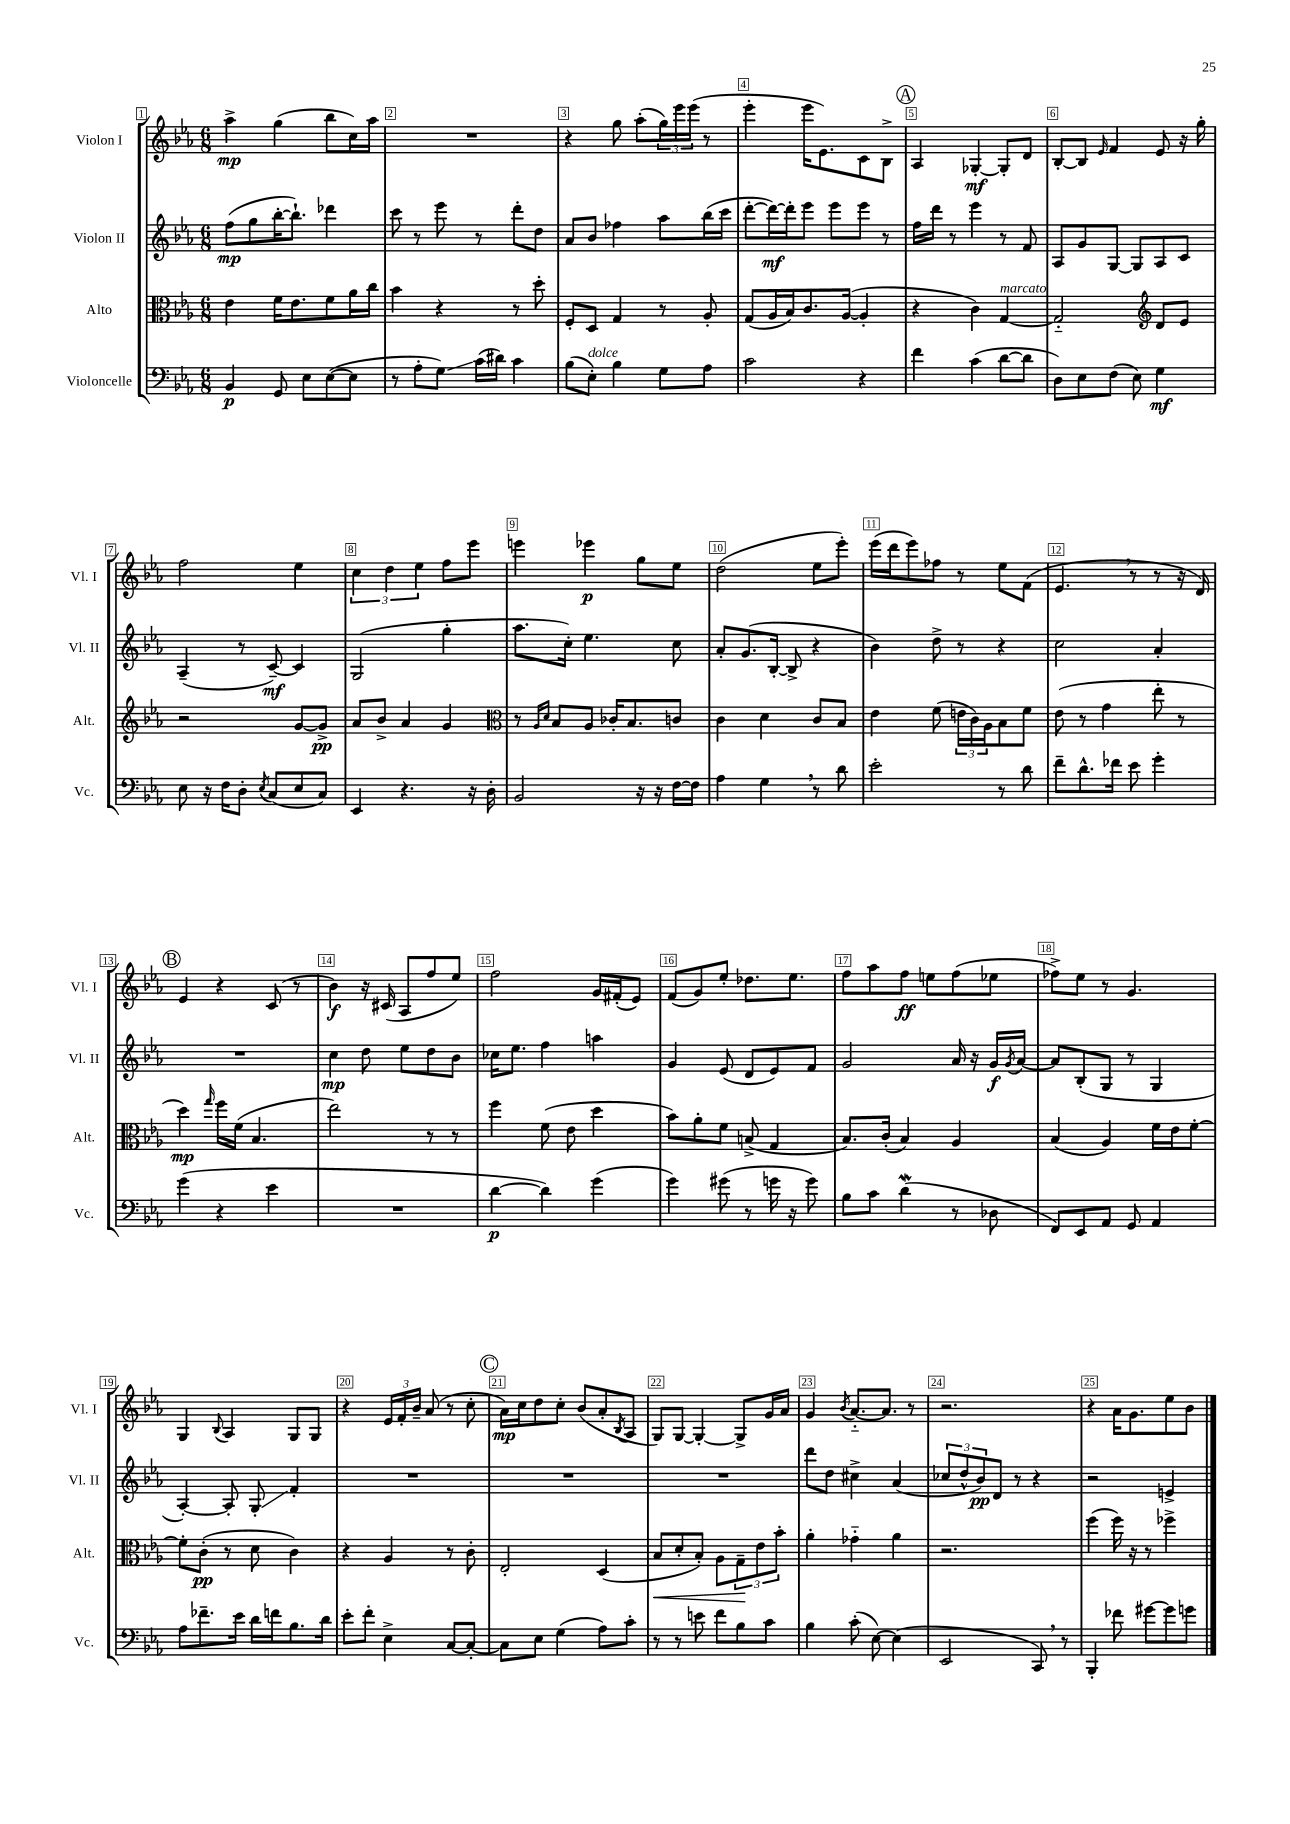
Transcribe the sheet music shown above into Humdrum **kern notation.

**kern	**kern	**kern	**kern
*staff4	*staff3	*staff2	*staff1
*clefF4	*clefC3	*clefG2	*clefG2
*k[b-e-a-]	*k[b-e-a-]	*k[b-e-a-]	*k[b-e-a-]
*M6/8	*M6/8	*M6/8	*M6/8
4BB-/	4e-\	(8ff\L	4aa-^\
.	.	8gg\	.
8GG/	16f\LK	[16bb-'\K	(4gg\
.	8.e-\	8.bb-`\]J)	.
8E-\L	.	.	.
([8E-\	8f\	4ddd-\	8bb-\L
8E-\]J	16a-\L	.	16cc\L)
.	16cc\JJ	.	16aa-\JJ
=	=	=	=
8r	4b-\	8ccc\	2.r
8A-'\L	.	8r	.
8G\J)	4r	8eee-\	.
(16c\LL	.	8r	.
16d#\JJ)	.	.	.
4c\	8r	8ddd'\L	.
.	8dd'\	8dd\J	.
=	=	=	=
(8B-\L	8F'/L	8a-/L	4r
8E-'\J)	8D/J	8b-/J	.
4B-\	4G/	4ff-\	8gg\
.	.	.	(8aa-'\L
8G\L	8r	8aa-\L	24gg\L)
.	.	.	24eee-\
.	.	.	(24eee-\JJ
8A-\J	8A-'/	(16bb-\L	8r
.	.	16ccc\JJ	.
=	=	=	=
2c\	(8G/L	[8ddd'\L	4eee-'\
.	16A-/L	16ddd\_L)	.
.	16B-/J)	16ddd'\]J	.
.	8.c/	8eee-\J	16eee-\LK
.	.	.	8.e-\)
.	.	8eee-\L	.
.	([16A-/Jk	.	.
4r	4A-'/]	8eee-\J	8c\
.	.	8r	8B-^\J
=	=	=	=
4f\	4r	16ff\LL	4A-/
.	.	16ddd\JJ	.
.	.	8r	.
(4c\	4c\)	4eee-\	[4G-'/
[8d\L	[4G/	8r	8G-'/]L
8d\]J	.	8f/	8d/J
=	=	=	=
8D\L)	2G'~/]	8A-/L	[8B-'/L
8E-\	.	8g/	8B-/]J
.	.	.	16qqe-/
(8F\J	.	[8G/J	4f/
8E-\)	.	8G/]L	.
*	*clefG2	*	*
4G\	8d/L	8A-/	8e-/
.	8e-/J	8c/J	16r
.	.	.	16gg'\
=	=	=	=
8E-\	2r	(4A-~/	2ff\
16r	.	.	.
16F\LK	.	.	.
8D'\J	.	8r	.
8qE-/	.	.	.
(8C/L	.	[8c~/)	.
8E-/	[8g/L	4c/]	4ee-\
8C/J)	8g^/]J	.	.
=	=	=	=
4EE-/	8a-/L	(2G/	6cc\
.	8b-^/J	.	.
.	.	.	6dd\
4.r	4a-/	.	.
.	.	.	6ee-\
.	4g/	4gg'\	8ff\L
16r	.	.	8eee-\J
16D'\	.	.	.
=	=	=	=
*	*clefC3	*	*
2BB-/	8r	8.aa-\L	4eee\
.	16qqA-/LL	.	.
.	16qqd/JJ	.	.
.	8B-/L	.	.
.	.	16cc'\Jk)	.
.	8A-/J	4.ee-\	4eee-\
.	16c-'/LK	.	.
.	8.B-/	.	.
16r	.	.	8gg\L
16r	.	.	.
[16F\LL	8c/J	8cc\	8ee-\J
16F\]JJ	.	.	.
=	=	=	=
4A-\	4c\	8a-'/L	(2dd\
.	.	(8.g/	.
4G\	4d\	.	.
.	.	[16B-'/Jk	.
.	.	8B-^/]	.
8r	8c/L	4r	8ee-\L
8d\	8B-/J	.	8eee-'\J)
=	=	=	=
2e-'\	4e-\	4b-\)	(16eee-\LL
.	.	.	16ddd\J
.	.	.	8eee-\)
.	(8f\	8dd^\	8ff-\J
.	24e\LL	8r	8r
.	24c\)	.	.
.	24A-\J	.	.
8r	8B-\	4r	8ee-\L
8d\	8f\J	.	(8f\J
=	=	=	=
8f~\L	(8e-\	2cc\	4.e-/
8.d^^\	8r	.	.
.	4g\	.	.
16f-\Jk	.	.	.
8e-\	.	.	8r
4g'\	8ee-'\	4a-'/	8r
.	8r	.	16r
.	.	.	16d/)
=	=	=	=
(4g\	4dd\)	2.r	4e-/
.	16qqgg/	.	.
4r	16ff\LL	.	4r
.	(16f\JJ	.	.
.	4.B-/	.	.
4e-\	.	.	(8c/
.	.	.	8r
=	=	=	=
2.r	2ee-\)	4cc\	4b-\)
.	.	8dd\	16r
.	.	.	(16c#/
.	.	8ee-\L	8A-/L
.	8r	8dd\	8ff/
.	8r	8b-\J	8ee-/J)
=	=	=	=
[4d\	4ff\	16cc-\LK	2ff\
.	.	8.ee-\J	.
4d\])	(8f\	4ff\	.
.	8e-\	.	.
(4g\	4dd\	4aa\	16g/LL
.	.	.	(16f#'/J
.	.	.	8e-/J)
=	=	=	=
4g\)	8b-\L)	4g/	(8f/L
.	8a-'\	.	8g/)
(8g#\	8f\J	(8e-/	8ee-'/J
8r	(8B^/	8d/L	8.dd-\L
16g\	4G/	8e-/)	.
16r	.	.	8.ee-\J
8g\)	.	8f/J	.
=	=	=	=
8B-\L	8.B-/L)	2g/	8ff\L
8c\J	.	.	8aa-\
.	(16c'/Jk	.	.
(4d\	4B-/)	.	8ff\J
.	.	.	8ee\L
8r	4A-/	16a-/	(8ff\
.	.	16r	.
8D-\	.	16g/LL	8ee-\J
.	.	8qg/	.
.	.	[16a-/JJ	.
=	=	=	=
8FF/L)	(4B-/	8a-/]L	8ff-^\L)
8EE-/	.	(8B-'/	8ee-\J
8AA-/J	4A-/)	8G/J	8r
8GG/	.	8r	4.g/
4AA-/	16f\LL	4G/	.
.	16e-\J	.	.
.	[8f'\J	.	.
=	=	=	=
8A-\L	8f'\]L	[4A-'/)	4G/
8.f-~\	(8c'\J	.	.
.	.	.	8qqB-/
.	8r	8A-'/]	4A-/
16e-\Jk	.	.	.
16d\LL	8d\	8G'/	.
16f\J	.	.	.
8.B-\	4c\)	4f'/	8G/L
.	.	.	8G/J
16d\Jk	.	.	.
=	=	=	=
8e-'\L	4r	2.r	4r
8f'\J	.	.	.
4E-^\	4A-/	.	24e-/LL
.	.	.	24f'/
.	.	.	24b-~/JJ
.	.	.	(8a-/
[8C/L	8r	.	8r
8C'/_J	8c'\	.	8cc'\
=	=	=	=
8C\]L	2E-'/	2.r	16a-\LL)
.	.	.	16cc\J
8E-\J	.	.	8dd\
(4G\	.	.	8cc'\J
.	.	.	(8b-/L
8A-\L)	(4D/	.	8a-'/
.	.	.	8qB-/
8c'\J	.	.	8A-/J
=	=	=	=
8r	8B-/L	2.r	8G/L)
8r	8d'/	.	[8G/J
8e\	8B-'/J)	.	4G'/_
8f\L	8A-\L	.	.
8B-\	12G~\	.	8G^/]L
.	12e-\	.	.
8c\J	.	.	16g/L
.	12b-'\J	.	.
.	.	.	16a-/JJ
=	=	=	=
4B-\	4a-'\	8ddd\L	4g/
.	.	8dd\J	.
.	.	.	8qb-/
(8c'\	4g-'~\	4cc#^\	[8.a-'~/L
[8E-\)	.	.	.
.	.	.	8.a-/]J
(4E-\]	4a-\	(4a-/	.
.	.	.	8r
=	=	=	=
2EE-/	2.r	12cc-/L	2.r
.	.	12dd^^/	.
.	.	12b-/)	.
.	.	8d/J	.
.	.	8r	.
8CC/)	.	4r	.
8r	.	.	.
=	=	=	=
4BBB-'/	(4ff\	2r	4r
8f-\	16ff\)	.	16a-\LK
.	16r	.	8.g\
[8g#\L	8r	.	.
8g#\]	4ff-^\	4e^/	8ee-\
8g\J	.	.	8b-\J
==	==	==	==
*-	*-	*-	*-
